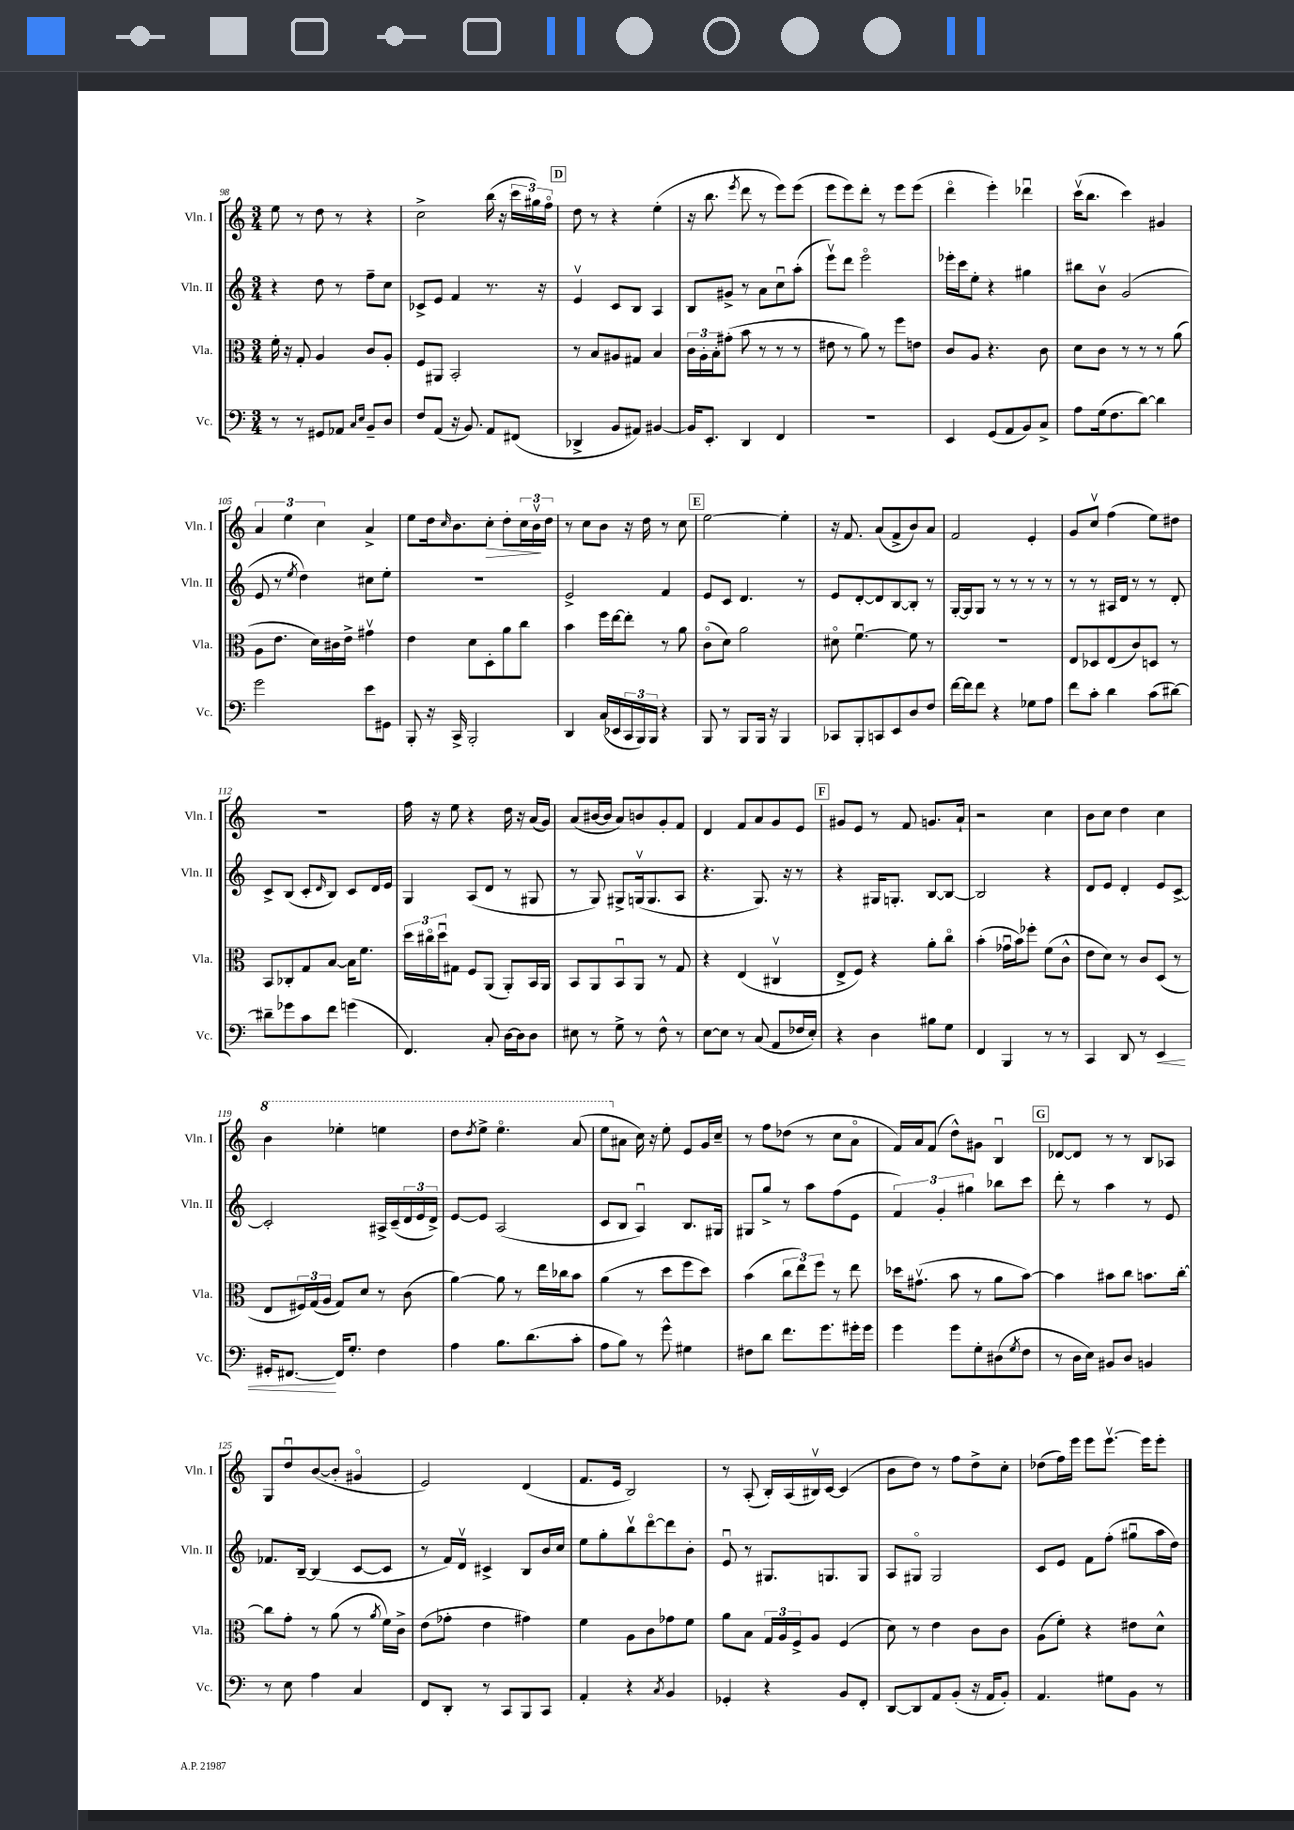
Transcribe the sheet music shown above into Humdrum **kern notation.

**kern	**kern	**kern	**kern
*staff4	*staff3	*staff2	*staff1
*clefF4	*clefC3	*clefG2	*clefG2
*k[]	*k[]	*k[]	*k[]
*M3/4	*M3/4	*M3/4	*M3/4
8r	16f'	4r	8ee
.	16r	.	.
8r	8G'	.	8r
8GG#	4A	8dd	8dd
8AA-	.	8r	8r
16qqC	.	.	.
16qqE	.	.	.
8BB~	8c	8ff~	4r
8D	8A'	8cc	.
=	=	=	=
8F	8F	8c-^	2cc^
(8AA	8AA#	8e	.
16r	2BB'	4f	.
8.BB)	.	.	.
8AA	.	8.r	(16bb
.	.	.	16r
(8FF#	.	.	24ccc
.	.	.	24gg#)
.	.	16r	.
.	.	.	24ffo
=	=	=	=
4DD-^	8r	4ev	8dd
.	8B	.	8r
8BB	8A#	8c	4r
8AA#)	8G#	8B	.
[4BB#	4B	4A	(4ee'
=	=	=	=
16BB#]	24c	8B	16r
.	24A'	.	.
8.EE'	.	.	8.bb
.	24B'	.	.
.	(8g#'	8g#^	.
.	.	.	8qeee
4DD	8b	8r	8ddd
.	8r	8a	8r
4FF	8r	8ccu	8eee)
.	8r	(8aa'	(8eee
=	=	=	=
2.r	8e#	8eeev)	8eee
.	8r	8ddd	8eee)
.	8a)	2eeeo	8ddd'
.	8r	.	8r
.	8ff	.	8eee
.	8e	.	(8eee
=	=	=	=
4EE	8c	16eee-'	4dddo
.	.	16ccc	.
.	8A	8ee'	.
(8GG	4.r	4r	4eee')
8AA	.	.	.
8BB)	.	4gg#	4ddd-u
8C^	8c	.	.
=	=	=	=
8A	8d	8bb#	(16cccv
.	.	.	8.bb
(16G	8c	8bv	.
8.F	.	.	.
.	8r	(2g	4ccc)
[8d)	8r	.	.
4d]	8r	.	4g#
.	(8a	.	.
=	=	=	=
2g	8A	8e	6a
.	8.e	8r	.
.	.	.	6ee
.	.	8qee	.
.	.	4dd)	.
.	16d)	.	.
.	.	.	6cc
.	16c#	.	.
.	16e^	.	.
8e	4g#v	8cc#	4a^
8GG#	.	8ee'	.
=	=	=	=
8BBB'	4e	2.r	8ee
16r	.	.	16dd
.	.	.	16qqcc
16CC^	.	.	8.b
2BBB'	8d	.	.
.	8D'	.	8cc'
.	8a	.	8dd'
.	8cc	.	24cc
.	.	.	24bv
.	.	.	24dd
=	=	=	=
4DD	4b	2e^	8r
.	.	.	8cc
(16C	16ff	.	8b
16EE-	[16ee	.	.
24CC	8ee']	.	16r
24BBB)	.	.	.
.	.	.	16dd
24BBB	.	.	.
4r	8r	4f	8r
.	8a	.	8cc
=	=	=	=
8BBB	(8co	8e	[2ee
8r	8d)	8c	.
8BBB	2a	4.d	.
16BBB	.	.	.
16r	.	.	.
4BBB	.	.	4ee']
.	.	8r	.
=	=	=	=
8CC-	8d#o	8e	16r
.	.	.	8.f
8BBB'	[4.fu	[8d'	.
8CC	.	8d]	(8a
8EE	.	[8B	8f^
8D	8f]	8B']	8b)
8F	8r	8r	8a
=	=	=	=
[16f	2.r	[16G'	2f
16f]	.	16G]	.
8f	.	8G	.
4r	.	8r	.
.	.	8r	.
8G-	.	8r	4e'
8A	.	8r	.
=	=	=	=
8f	8E	8r	8g
8c'	8D-	8r	8ccv
4d	(8E	16A#	(4ff
.	.	16d	.
.	8c)	8r	.
(8c	8D	8r	8ee)
[8d#)	8r	8d'	8dd#
=	=	=	=
8d#~]	8BB	8c^	2.r
8g-	8C-'	(8B	.
8c	8G	8c'	.
.	.	16qqd	.
8f	[8B	8B)	.
(4g	16B]	8c	.
.	8.f	.	.
.	.	16d	.
.	.	16e	.
=	=	=	=
4.FF)	24dd	4G	16ff
.	24cc#o	.	.
.	.	.	16r
.	24ddu	.	.
.	8G#	.	8ee
.	8F	(8A	4r
8C'	(8AA	8d	.
[16D	8AA')	8r	16dd
16D]	.	.	16r
8D	16BB	8G#	(16a
.	16AA	.	16g)
=	=	=	=
8E#	8BB	8r	(8a
8r	8AA	8G)	[16b#
.	.	.	16b#]
8G^	8BBu	8G#^	8a)
8r	8AA	(16Gv	8b
.	.	8.G	.
8F^^	8r	.	8g'
8r	8G	8A	8f
=	=	=	=
[8E	4r	4.r	4d
8E]	.	.	.
8r	(4E	.	8f
(8C	.	8.G)	8a
8AA	4C#v	.	8g
.	.	16r	.
16F-	.	8r	8e
16E')	.	.	.
=	=	=	=
4r	8E^	4r	8g#
.	8F)	.	8e
4D	4r	16G#	8r
.	.	8.G'	.
.	.	.	8f
8B#	8a'	[8B	8.g
8G	8cco	8B_	.
.	.	.	16a`
=	=	=	=
4FF	(4b'	2B]	2r
4BBB	16g-u	.	.
.	16b)	.	.
.	8ff-'	.	.
8r	(8f	4r	4cc
8r	8c^^	.	.
=	=	=	=
4CC	8e	8d	8b
.	8d)	8e	8cc
8DD	8r	4d'	4dd
8r	8c	.	.
4EE	(8D	8e	4cc
.	8r	[8c^	.
=	=	=	=
16GG#'	8E	2c']	4bb
[8.FF#	.	.	.
.	24F#)	.	.
.	(24G	.	.
.	24A	.	.
16FF#]	8G)	.	4eee-'
8.G'	.	.	.
.	8d	.	.
4F	8r	16A#^	4eee
.	.	(16c~	.
.	(8c	24d	.
.	.	24e	.
.	.	24d^)	.
=	=	=	=
4A	[4a)	[8e	8ddd
.	.	.	8qddd
.	.	8e]	8eee^
8.B	8a]	(2A	4.eeeo
.	8r	.	.
(8.d	.	.	.
.	16ee	.	.
.	16cc-	.	.
8c'	8b	.	(8aa
=	=	=	=
8A	(4a	8c	8eee
8B)	.	8B	8a#
8r	8r	4Au)	16cc)
.	.	.	16r
8g^^	8dd	.	8ee'
4G#	8ff	8.B	8e
.	8dd)	.	16g
.	.	16G#	16cc~
=	=	=	=
8F#	(4b	8G#	8r
8d	.	8gg^	8ff
8.f	12cc	8r	(8dd-
.	12ee)	.	.
.	.	8aa	8r
.	12ff	.	.
8.g	.	.	.
.	8r	(8ff	8cc
16g#'	8ee	8e	8ao
16g#	.	.	.
=	=	=	=
4g	16dd-	6f)	16f)
.	(8.g#v	.	16a
.	.	.	(8f
.	.	6g'	.
8g	8b	.	8dd^^)
.	.	6gg#	.
8G'	8r	.	8g#
(8D#	8a	8bb-	4Bu
8qG	.	.	.
8F	[8b)	8ccc	.
=	=	=	=
8r	4b]	8ddd'	[8d-
16D	.	8r	8d-]
16E)	.	.	.
8BB#	8b#	4aa	8r
8D	8cc	.	8r
4BB	8.b	8r	8B
.	.	8e	8A-
.	[16cc'	.	.
=	=	=	=
8r	8cc]	8.f-	8G
8E	8g'	.	8ddu
.	.	[16B~	.
4A	8r	(4B]	([8b
.	(8a	.	8b']
4C	8r	[8c	4g#o
.	8qa	.	.
.	16f)	8c]	.
.	16c^	.	.
=	=	=	=
8FF	(8e	8r	2e)
8DD'	8g-'	16f)	.
.	.	16dv	.
8r	4e	4c#^	.
8CC	.	.	.
8BBB	4g#)	8B	(4d
8CC	.	16b	.
.	.	16cc	.
=	=	=	=
4AA'	4f	8ee	8.f
.	.	8gg'	.
.	.	.	16e
4r	8A	8bbv	2B)
.	8c	[8dddo	.
8qC	.	.	.
4BB	8g-	8ddd]	.
.	8f	8b'	.
=	=	=	=
4GG-'	8a	8eu	8r
.	8B	8r	(8A'
4r	24G	8.G#	16B')
.	24A	.	.
.	.	.	(16A
.	24F^	.	.
.	8A	.	16B#v)
.	.	8.G	[16c
8BB	(4F	.	(4c]
8FF'	.	8G	.
=	=	=	=
[8DD	8d)	8A	8b
8DD]	8r	8G#o	8dd)
8AA	4e	2G#	8r
(8BB'	.	.	8ff
16r	8c	.	8dd^
16AA	.	.	.
8BB')	8c	.	8cc'
=	=	=	=
4.AA	(8A	8c	(8dd-
.	8f')	8e	16ff)
.	.	.	16eee
.	4r	8f	8eee
8G#	.	(8ff'	[8.eeev
8BB	8e#	8gg#u	.
.	.	.	16eee]
8r	8d^^	16aa	8eee'
.	.	16dd)	.
==	==	==	==
*-	*-	*-	*-
